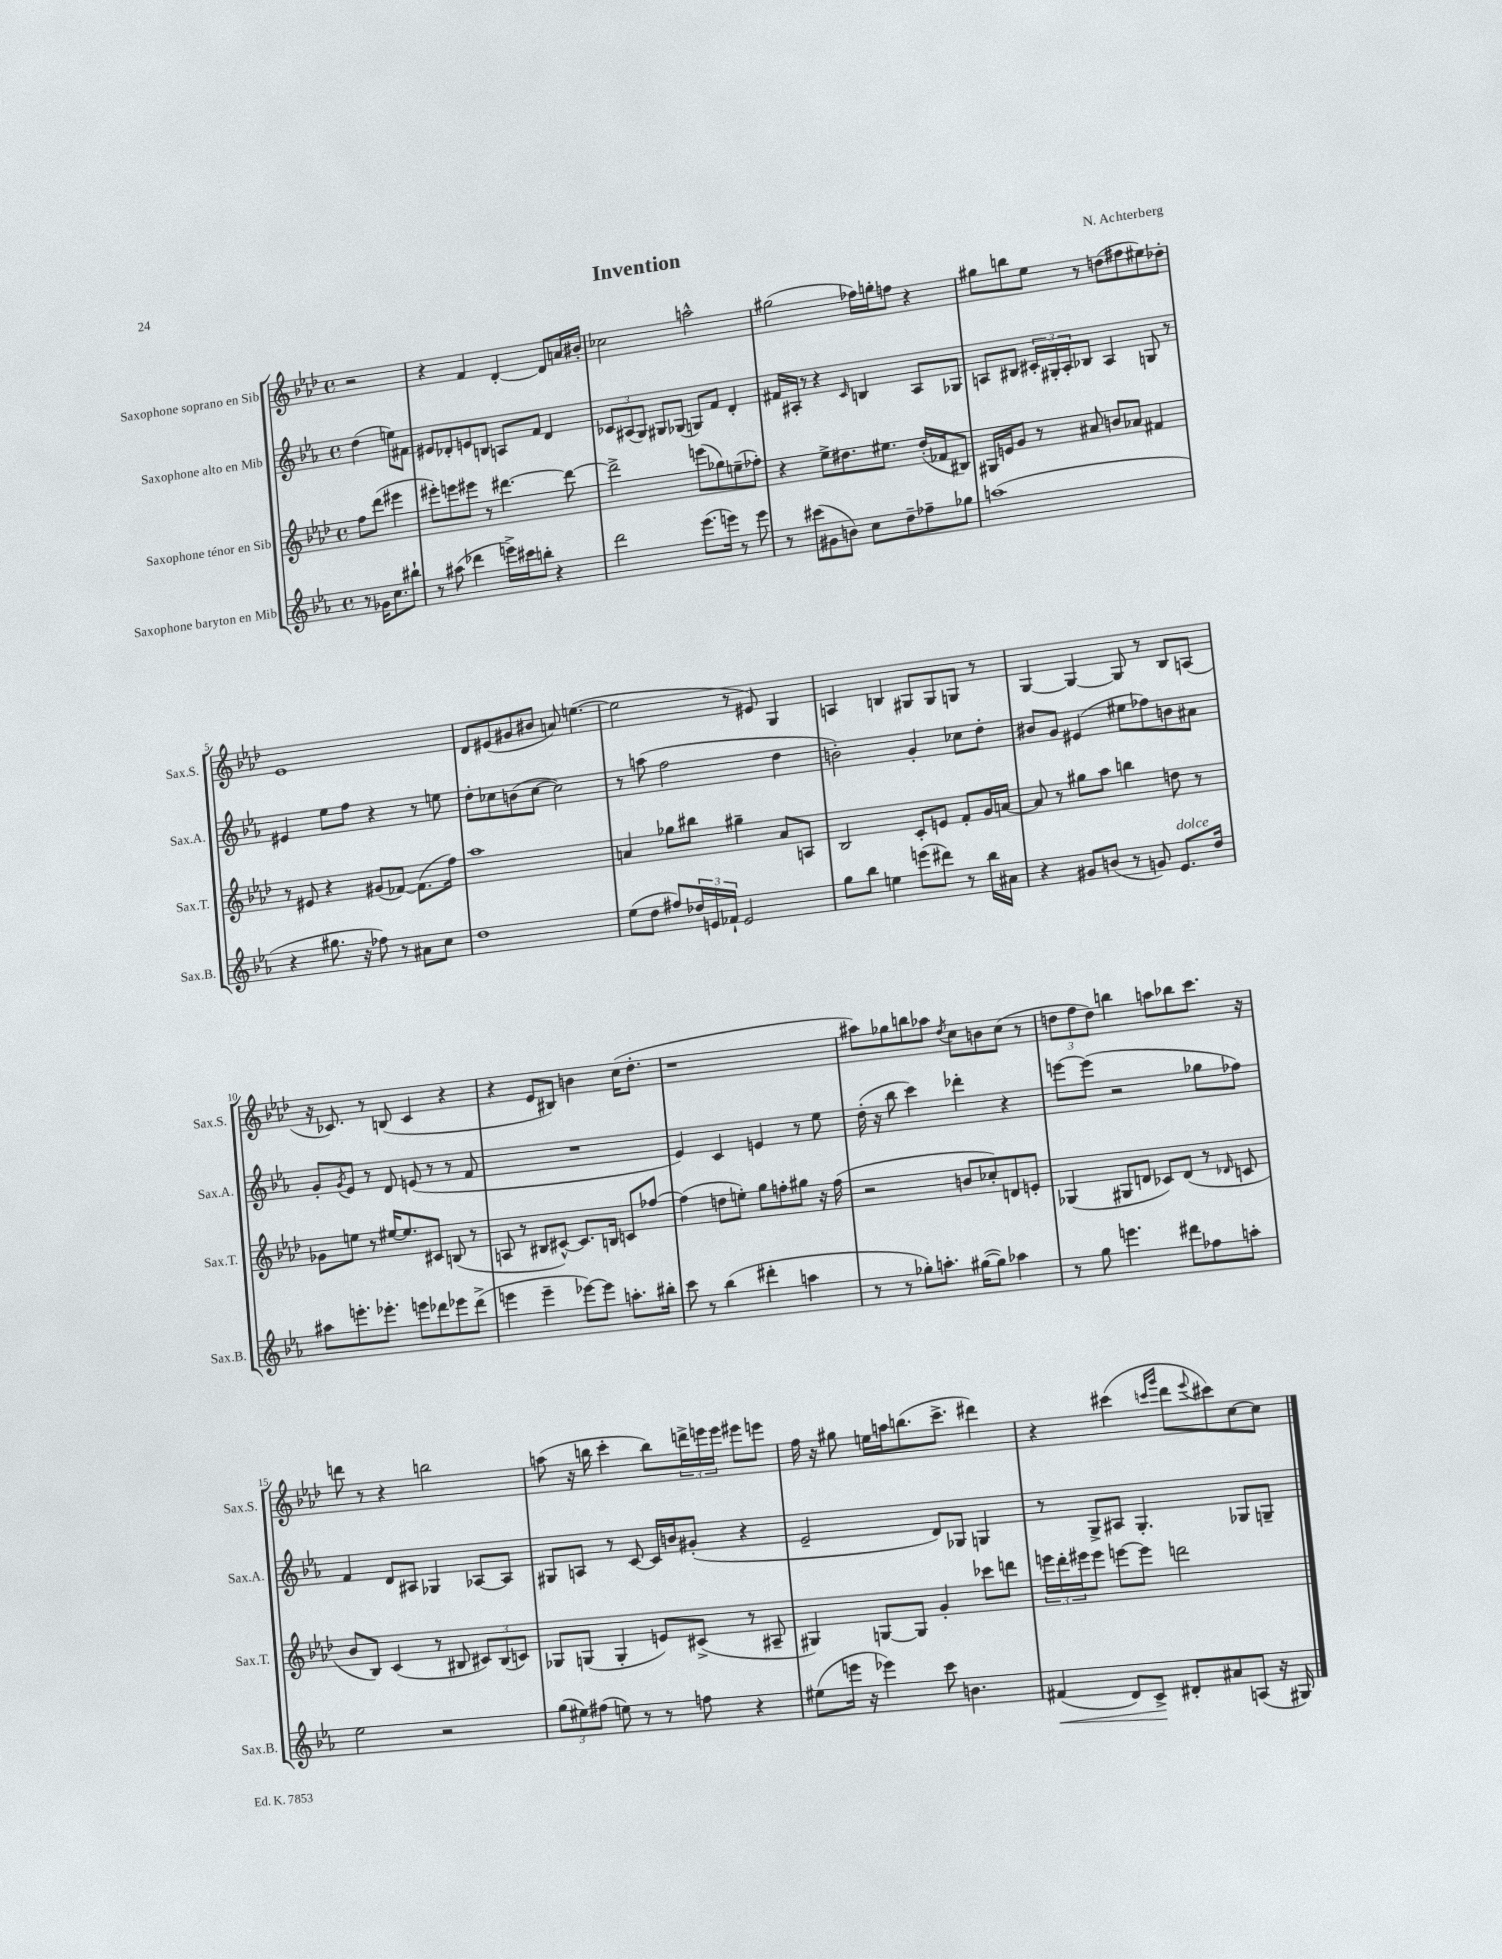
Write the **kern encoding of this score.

**kern	**kern	**kern	**kern
*staff4	*staff3	*staff2	*staff1
*clefG2	*clefG2	*clefG2	*clefG2
*k[b-e-a-]	*k[b-e-a-d-]	*k[b-e-a-]	*k[b-e-a-d-]
*M4/4	*M4/4	*M4/4	*M4/4
*met(c)	*met(c)	*met(c)	*met(c)
8r	8ff	(4dd	2r
16g-	(8ddd-	.	.
8.cc	.	.	.
.	4eee#	8ee)	.
8bb#`	.	8f#	.
=	=	=	=
8r	8eee#')	8e#	4r
(8aa#	8eee	8d-'	.
4ddd-	8eee#	8e	4f
.	8r	8B	.
16eee^)	[4.ddd#	8A	[4d-'
16ccc#	.	.	.
8bb'	.	8f	.
4r	.	4d-	8d-]
.	8ddd#_	.	16a
.	.	.	16b#'
=	=	=	=
2ddd	2ddd#^]	12c-	2cc-
.	.	(12A#	.
.	.	12G)	.
.	.	8G#	.
.	.	(8G-	.
(8.eee-	(8eee	8G)	2aa^^
.	8gg-)	8f	.
16eee)	.	.	.
8r	(8ee~	4d'	.
8eee	8ff-')	.	.
=	=	=	=
8r	4r	16f#	(2gg#
.	.	16A#'	.
(8ccc#	.	8r	.
8g#	8ee-^	4r	.
8b)	8.dd#	.	.
.	.	16qqc	.
8cc	.	4B	16ff-)
.	8.ee#	.	16gg'
8dd~	.	.	8ff
8ff-~	(16dd#'	8A#	4r
.	16f-	.	.
8gg-	8B#)	8G-	.
=	=	=	=
(1aa	16G#	8A	8gg#
.	16e	.	.
.	8g	8B#	8bb
.	8r	24c#'	8ee-
.	.	24G#'	.
.	.	24A'	.
.	8a#	8B-	8r
.	8b	4A	(8dd
.	8a-	.	8ff#
.	4f#	8G	8ee#)
.	.	8r	8dd-'
=	=	=	=
4r	8r	4e#	1e-
.	8e#	.	.
8.gg#	4r	8ee-	.
.	.	8ff	.
16r	.	.	.
8ff-)	(8g#	4r	.
8r	[8f-)	.	.
8a#	(8.f-]	8r	.
8cc	.	8ee	.
.	16ff)	.	.
=	=	=	=
1dd	1aa-	8dd'	8d-
.	.	8cc-	(8e#
.	.	(8b	8g#
.	.	[8cc-	8b#
.	.	2cc-])	8a)
.	.	.	([4.ee
=	=	=	=
(8ee-	4a	8r	2ee]
8dd	.	(8aa	.
8ff#)	8gg-	2ff	.
24dd-	8bb#	.	.
24e	.	.	.
24f-`	.	.	.
2e	4gg#~	.	8r
.	.	.	8e#)
.	8a	4dd	4G
.	8A	.	.
=	=	=	=
8gg	2B-	2b')	4A
8bb-	.	.	.
4ee	.	.	4B
(8eee	8c'	4g'	8G#
8ddd#)	8e	.	8G#
8r	8f'	8cc-	8G
16bb-	16g	8dd'	8r
16a#	[16a	.	.
=	=	=	=
4r	8a]	8b#	[4G
.	8r	8g	.
8g#	8gg#	(4e#	4G_
(8b	8aa-	.	.
8r	4bb	8ee#	8G]
8g)	.	8ff-)	8r
8.e-	8dd	8b	8B-
.	8r	8a#	(8A
16dd	.	.	.
=	=	=	=
8aa#	8g-	8g'	16r
.	.	.	8.c-)
.	.	8qg	.
8.eee'	8ee	8e-	.
.	8r	8r	8r
8.eee-'	.	.	.
.	[16ee#	8d	(8B
.	8.ee#]	.	.
8eee	.	(8e	4c-
8ddd-	8c#	8r	.
8eee-	(8B	8r	4r
(8ddd-^	8r	8f	.
=	=	=	=
4eee	8A	1r	4r
.	8r	.	.
4eee~	8B#	.	8e-
.	[8c#^^)	.	8B#)
[8eee-)	8.c#]	.	4b
8eee-]	.	.	.
.	16B	.	.
8.aa'	8c	.	(16cc
.	.	.	8.dd-'
.	[8ff-	.	.
16bb#'	.	.	.
=	=	=	=
8ccc	(4ff-]	4e-)	1r
8r	.	.	.
(4bb-	8dd	4c	.
.	8ee')	.	.
4ddd#'	8gg	4e	.
.	8ff'	.	.
4aa	8gg#	8r	.
.	16r	8ee-	.
.	(16ff	.	.
=	=	=	=
8r	2r	(16dd'	8aa#)
.	.	16r	.
8r	.	8bb-	8gg-
8gg-')	.	4ccc)	8bb
8.aa'	.	.	8aa-
.	.	.	8qdd-
.	8b	4ddd-'	8cc
([16gg#	.	.	.
8gg#])	8cc-')	.	8b
4aa-	8d	4r	(8cc
.	8e'	.	8r
=	=	=	=
8r	(4G-	[8eee	12dd
.	.	.	12ff
8gg	.	(8eee]	.
.	.	.	12dd)
4.eee	8G#	2r	4bb
.	8d	.	.
.	8c-)	.	8aa
8ddd#	(8d	.	8bb-
8ff-	8r	8gg-	8.ccc
.	16qqd-	.	.
8aa'	8c	8ff-)	.
.	.	.	16r
=	=	=	=
2ee-	8b-	4f	8ddd
.	8B-)	.	8r
.	(4c	8d	4r
.	.	8A#	.
2r	8r	4G-	2bb
.	8B#	.	.
.	12c#)	[8A-	.
.	(12B#	.	.
.	.	8A-]	.
.	12c)	.	.
=	=	=	=
(12gg	8G-	8G#	(8aa
12ee#)	.	.	.
.	(8G	8A	16r
(12ff#	.	.	.
.	.	.	16bb
8ee)	4G'	8r	4ccc'
8r	.	[8c	.
8r	8e)	16c]	8bb)
.	.	16b	.
8ff	(8c#^	(8g#'	24ddd^
.	.	.	24eee
.	.	.	24eee
4r	8r	4r	8eee#
.	8A#~	.	8eee
=	=	=	=
(8ee#	4G#)	2e-~	16ff
.	.	.	16r
16eee	.	.	8gg#
16r	.	.	.
4eee-)	[8G	.	16ee
.	.	.	16aa
.	8G]	.	(8.bb
8ccc	4g'	8d)	.
.	.	.	8.ccc^
4.b	.	8G-	.
.	8ccc-	4G	4ddd#)
.	8ddd	.	.
=	=	=	=
(4f#	24eee	8r	4r
.	24ddd-'	.	.
.	24eee#	.	.
.	8eee#	8G^	.
8d)	[8eee	8A#	(4ccc#
8c^	8eee]	4.G'	.
.	.	.	16qqccc
.	.	.	16qqggg
8d#'	2ddd	.	8ddd-
.	.	.	8qqeee-
8a#	.	.	8ccc#)
(8A	.	8G-	[8cc
16r	.	8G~	8cc]
16G#)	.	.	.
==	==	==	==
*-	*-	*-	*-
